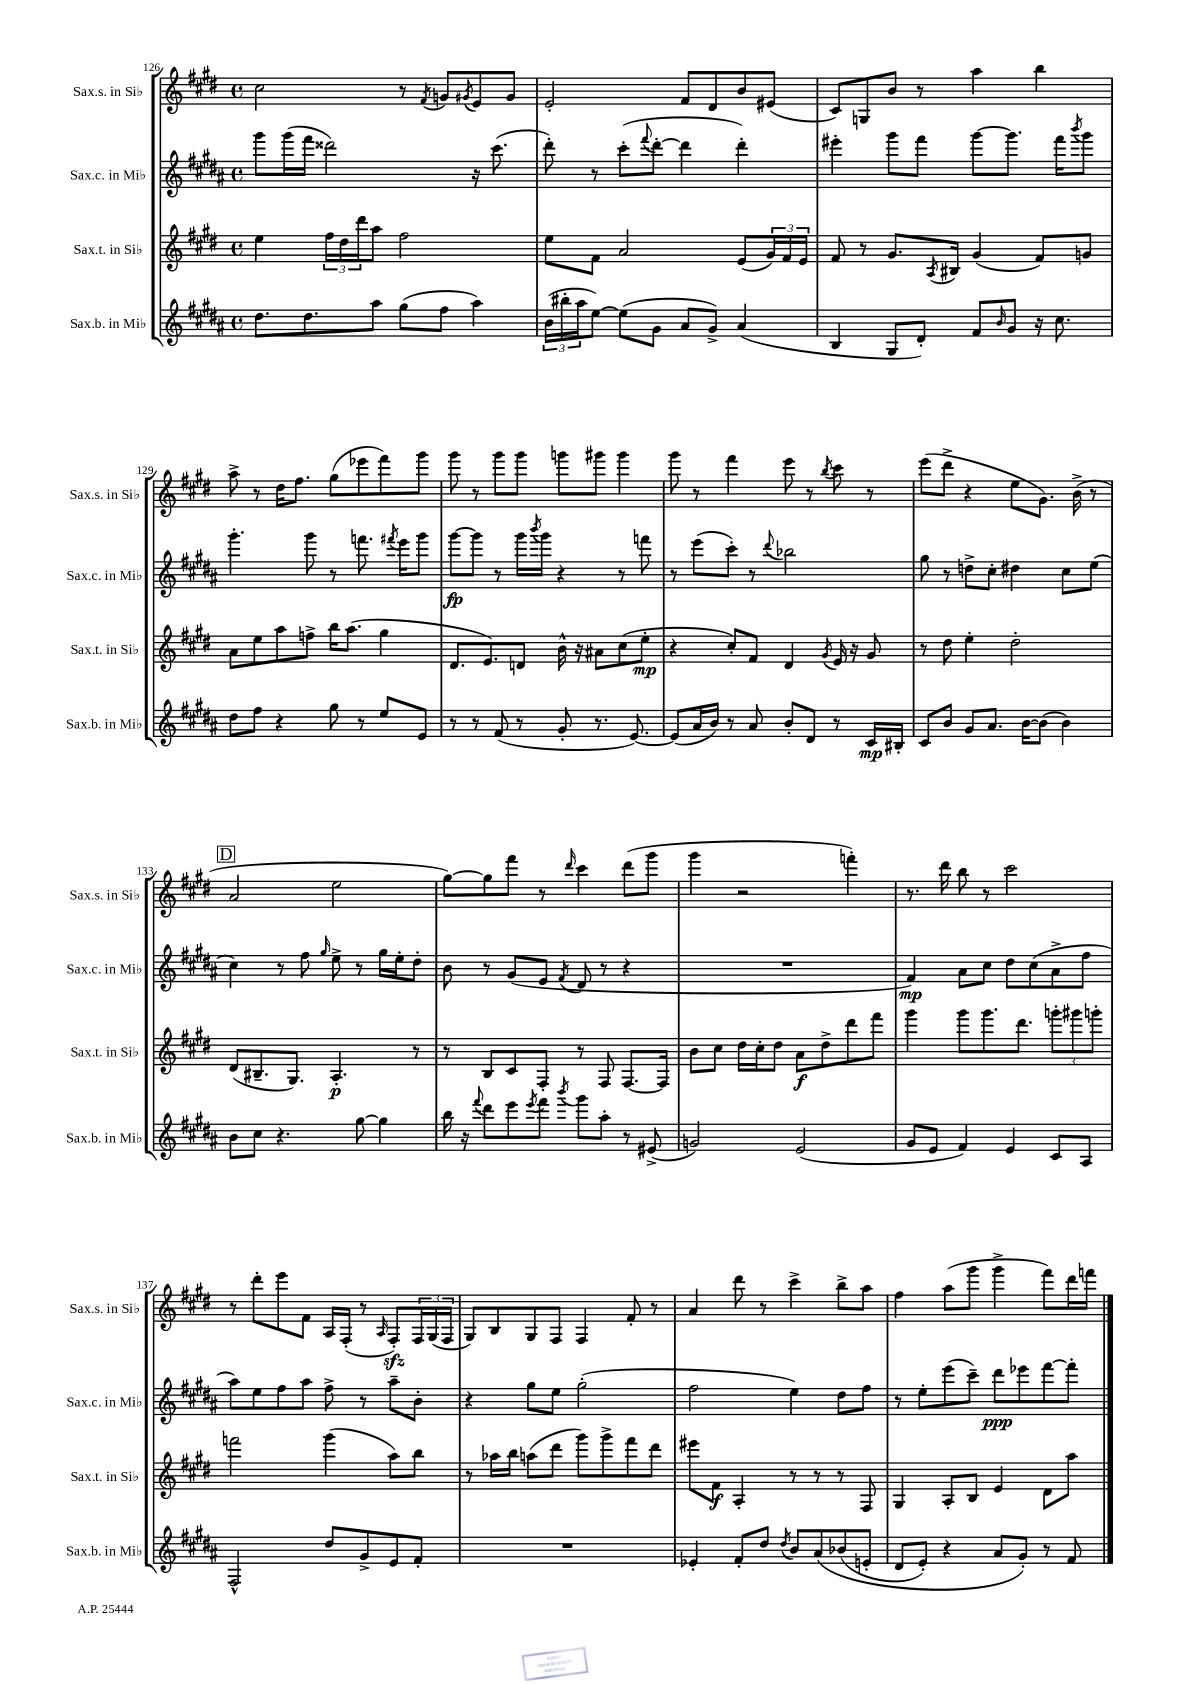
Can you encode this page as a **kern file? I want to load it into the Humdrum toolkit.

**kern	**kern	**kern	**kern
*staff4	*staff3	*staff2	*staff1
*clefG2	*clefG2	*clefG2	*clefG2
*k[f#c#g#d#a#]	*k[f#c#g#d#]	*k[f#c#g#d#a#]	*k[f#c#g#d#]
*M4/4	*M4/4	*M4/4	*M4/4
*met(c)	*met(c)	*met(c)	*met(c)
8.dd#\L	4ee\	8ggg#\L	2cc#\
.	.	(16ggg#\L	.
8.dd#\	.	16fff#\JJ	.
.	24ff#\LL	2ddd##\)	.
.	24dd#\	.	.
.	24ddd#\J	.	.
8aa#\J	8aa\J	.	.
(8gg#\L	2ff#\	.	8r
.	.	.	8qf#/
8ff#\J	.	.	8g/L
.	.	.	8qg#/
4aa#\)	.	16r	8e/
.	.	(8.ccc#\	.
.	.	.	8g#/J
=	=	=	=
(24b\LL	8ee\L	8ddd#'\)	2e'/
24bb#'\	.	.	.
24aa#\J	.	.	.
[8ee\J)	8f#\J	8r	.
(8ee\]L	2a/	(8ccc#'\L	.
.	.	8qqfff#/	.
8g#\J	.	[8ddd#'\J	.
8a#/L	.	4ddd#\]	8f#/L
8g#^/J)	.	.	8d#/
(4a#/	(8e/L	4ddd#'\)	8b/
.	24g#/L)	.	(8e#/J
.	24f#/	.	.
.	24e/JJ	.	.
=	=	=	=
4B/	8f#/	4eee#'\	8c#/L)
.	8r	.	8G/
8G#/L	8.g#/L	8ggg#\L	8b/J
8d#'/J)	.	8fff#\J	8r
.	8qA/	.	.
.	16B#/Jk	.	.
8f#/L	(4g#/	[8ggg#\L	4aa\
16qqb/	.	.	.
8g#/J	.	8.ggg#\]J	.
16r	8f#/L)	.	4bb\
8.cc#\	.	16fff#\LK	.
.	.	8qbbb/	.
.	8g/J	8ggg#\J	.
=	=	=	=
8dd#\L	8a\L	4.ggg#'\	8aa^\
8ff#\J	8ee\	.	8r
4r	8aa\	.	16dd#\LK
.	.	.	8.ff#\J
.	8ff^\J	8ggg#\	.
8gg#\	16bb\LK	8r	(8gg#\L
.	(8.aa\J	.	.
8r	.	8.fff\	8eee-\
8ee/L	4gg#\	.	8fff#\)
.	.	8qfff#/	.
.	.	16eee\LK	.
8e/J	.	8ggg#\J	8ggg#\J
=	=	=	=
8r	8.d#/L	[8ggg#\L	8ggg#\
8r	.	8ggg#\]J	8r
.	8.e/)	.	.
(8f#/	.	8r	8ggg#\L
8r	8d/J	16ggg#\LL	8ggg#\J
.	.	8qbbb/	.
.	.	16ggg#\JJ	.
8g#'/	16b^^\	4r	8ggg\L
.	16r	.	.
8.r	8a#\L	.	8ggg#\J
.	(8cc#\	8r	4ggg#\
[8.e/)	.	.	.
.	8ee'\J	8fff\	.
=	=	=	=
(8e/]L	4r	8r	8ggg#\
16a#/L	.	(8eee\L	8r
16b/JJ)	.	.	.
8r	8cc#'/L)	8ccc#'\J)	4fff#\
8a#/	8f#/J	8r	.
.	.	8qqddd#/	.
8b'/L	4d#/	2bb-\	8eee\
8d#/J	.	.	8r
.	8qg#/	.	8qbb/
8r	16e/	.	8ccc#\
.	16r	.	.
16c#/LL	8g#/	.	8r
16B#'/JJ	.	.	.
=	=	=	=
8c#/L	8r	8gg#\	(8eee\L
8b/J	8dd#\	8r	8ddd#^\J
8g#/L	4ee'\	8dd^\L	4r
8.a#/J	.	8cc#'\J	.
.	2dd#'\	4dd#\	8ee\L
[16b\LK	.	.	.
(8b\]J	.	.	8.g#\J)
4b\)	.	8cc#\L	.
.	.	.	(16b^\
.	.	(8ee\J	8r
=	=	=	=
8b\L	(8d#/L	4cc#\)	2a/
8cc#\J	8.B#~/	.	.
4.r	.	8r	.
.	8.G#/J)	.	.
.	.	8ff#\	.
.	.	16qqgg#/	.
.	4.A'/	8ee^\	2ee\
[8gg#\	.	8r	.
4gg#\]	.	16gg#\LL	.
.	.	16ee'\J	.
.	8r	8dd#'\J	.
=	=	=	=
16bb\	8r	8b\	[8gg#\L)
16r	.	.	.
8qqfff#/	.	.	.
8ddd#\L	8B/L	8r	8gg#\]
8eee\	8c#/	(8g#/L	8fff#\J
8qeee/	.	.	.
8fff#\J	8F#'/J	8e/J	8r
8qbbb/	.	8qf#/	16qqddd#/
8ggg#\L	8r	8d#/	4ccc#\
8aa#'\J	8F#/	8r	.
8r	[8.F#/L	4r	(8ddd#\L
(8e#^/	.	.	8ggg#\J
.	16F#/]Jk	.	.
=	=	=	=
2g/)	8b\L	1r	4ggg#\
.	8cc#\J	.	.
.	16dd#\LL	.	2r
.	16cc#'\J	.	.
.	8dd#\J	.	.
(2e/	8a\L	.	.
.	8dd#^\	.	.
.	8ddd#\	.	4fff'\)
.	8fff#\J	.	.
=	=	=	=
8g#/L	4ggg#\	4f#/)	8.r
8e/J	.	.	.
.	.	.	16ddd#\
4f#/)	8ggg#\L	8a#\L	8bb\
.	8.ggg#\	8cc#\J	8r
4e/	.	8dd#\L	2ccc#\
.	8.ddd#\J	.	.
.	.	(8cc#\	.
8c#/L	12ggg'\L	8a#^\	.
.	12ggg#\	.	.
8A#/J	.	8ff#\J	.
.	12ggg'\J	.	.
=	=	=	=
2F#^^/	2fff\	8aa#\L)	8r
.	.	8ee\	8ddd#'\L
.	.	8ff#\	8eee\
.	.	8aa#\J	8f#\J
8dd#/L	(4ggg#\	8ff#^\	16A/LL
.	.	.	(16F#'/JJ
8g#^/	.	8r	8r
.	.	.	16qqA/
8e/	8aa\L)	8aa#~\L	8F#'/L)
8f#'/J	8bb\J	8b'\J	24F#/L
.	.	.	(24G#/
.	.	.	24F#/JJ
=	=	=	=
1r	8r	4r	8G#/L)
.	16aa-\LL	.	8B/
.	16bb\JJ	.	.
.	(8aa\L	8gg#\L	8G#/
.	8ddd#\J	8ee\J	8F#/J
.	8ggg#\L)	(2gg#'\	4F#/
.	8ggg#^\	.	.
.	8fff#\	.	8f#'/
.	8ddd#\J	.	8r
=	=	=	=
4e-'/	8eee#\L	2ff#\	4a/
.	8f#\J	.	.
8f#'/L	4A'/	.	8ddd#\
8dd#/J	.	.	8r
8qdd#/	.	.	.
8b/L	8r	4ee\)	4ccc#^\
&(8a#/	8r	.	.
(8b-/	8r	8dd#\L	8bb^\L
8e'/J	8F#/	8ff#\J	8aa\J
=	=	=	=
8d#/L	4G#/	8r	4ff#\
8e'/J)	.	8ee'\L	.
4r	8A'/L	(8eee\	(8aa\L
.	8B/J	8ccc#~\J)	8ggg#\J
8a#/L	4e/	8ddd#\L	4ggg#^\
8g#'/J&)	.	8eee-\	.
8r	8d#\L	[8fff#\	8fff#\L)
8f#/	8aa\J	8fff#'\]J	16ddd#\L
.	.	.	16fff\JJ
==	==	==	==
*-	*-	*-	*-
